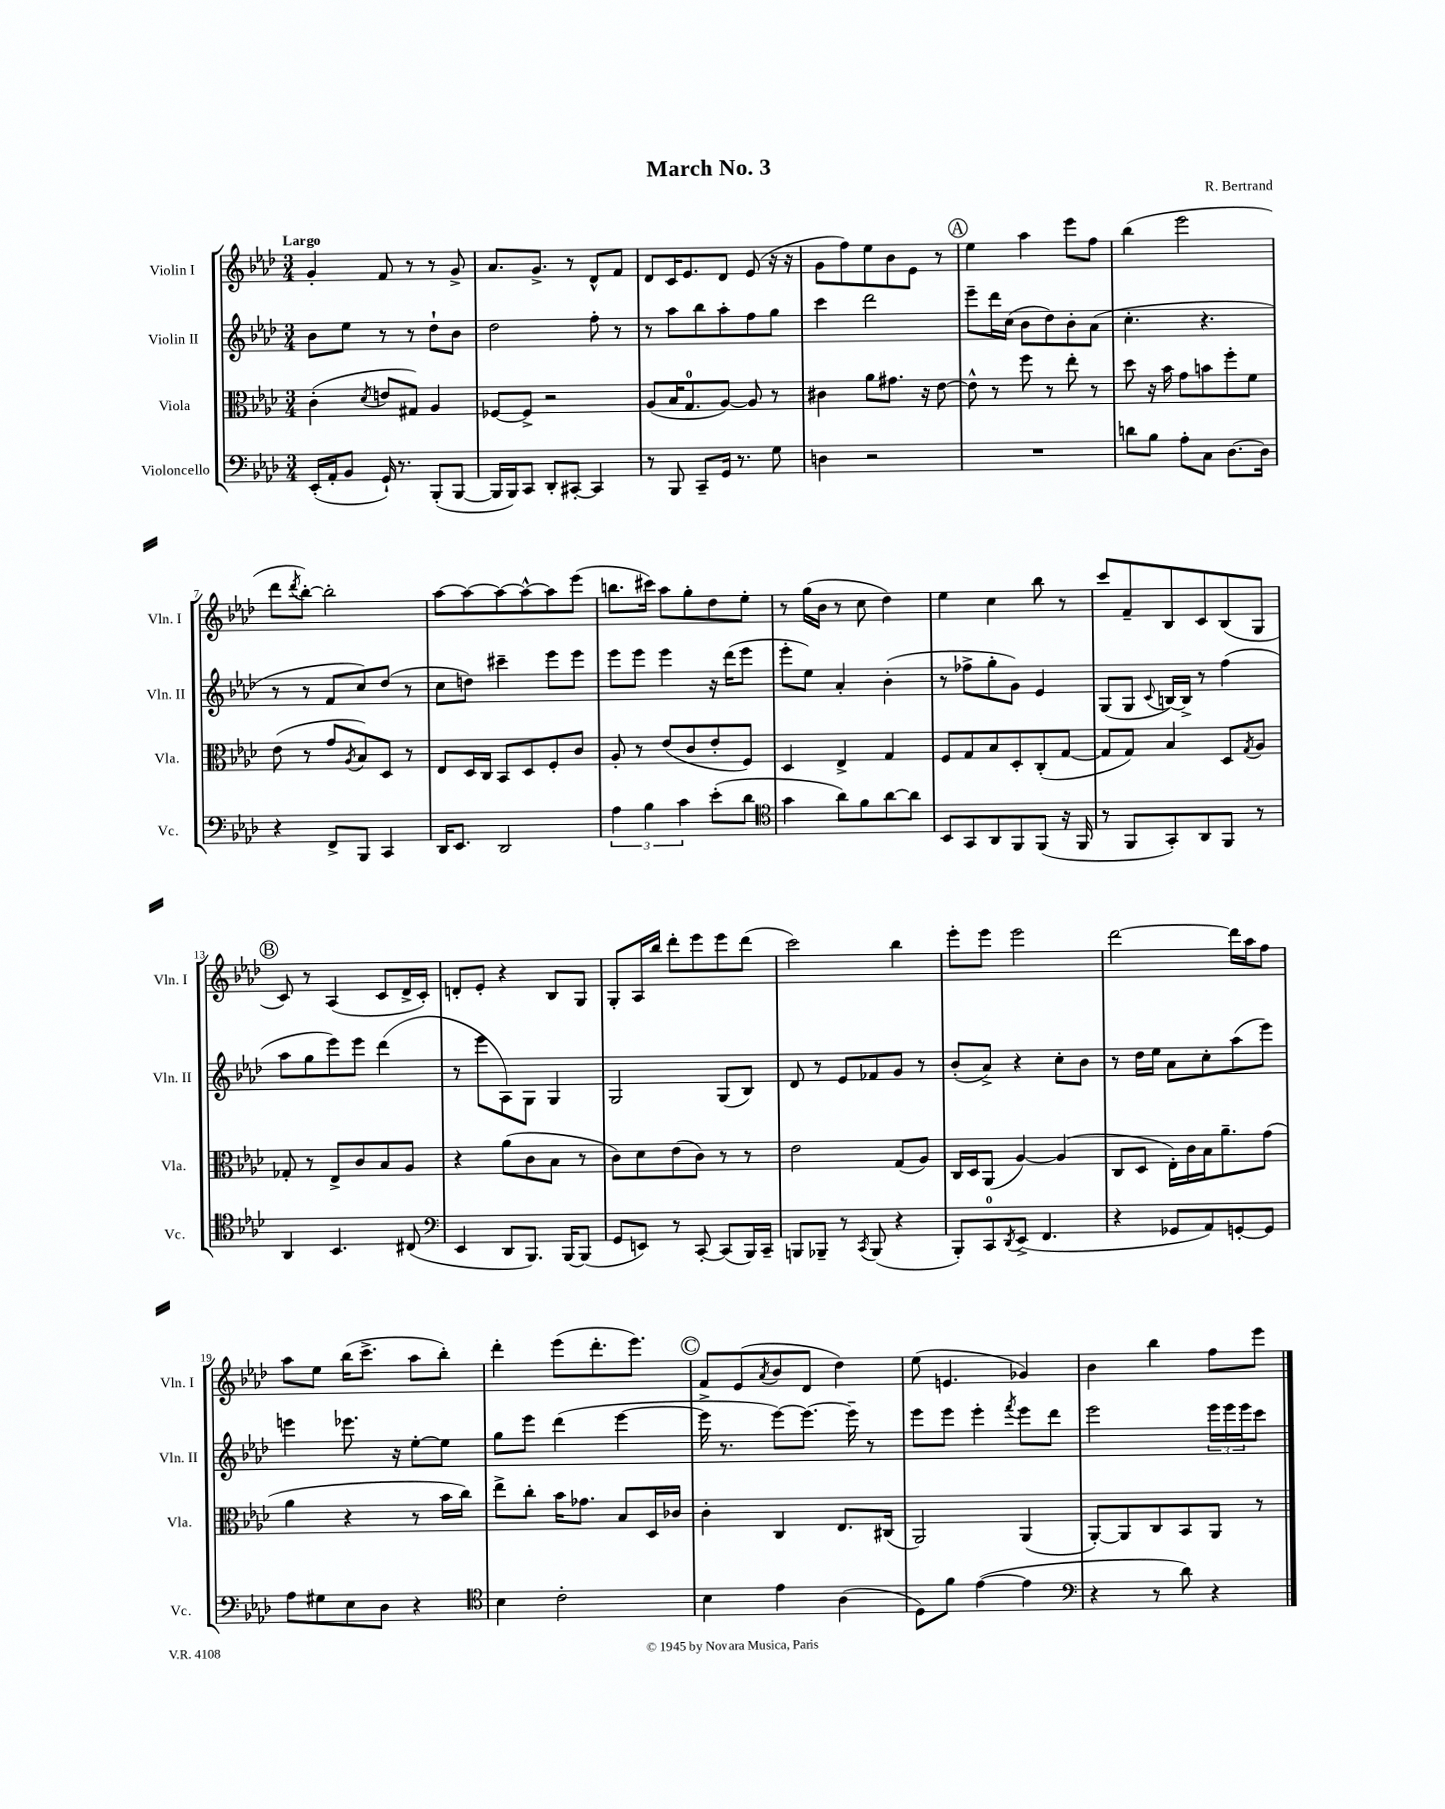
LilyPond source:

\header { title = "March No. 3" composer = "R. Bertrand" }
<<
\new StaffGroup <<
\new Staff = "s0" \with { instrumentName = "Violin I" shortInstrumentName = "Vln. I" } {
    \clef treble \key aes \major \numericTimeSignature \time 3/4 \tempo "Largo"
    g'4-. f'8 r8 r8 g'8-> |
    aes'8. g'8.-> r8 des'8-^ f'8 |
    des'8 c'16 ees'8. des'8 ees'8( r16 r16 |
    g'8 f''8) ees''8 bes'8 ees'8 r8 |
    \mark \markup { \circle "A" } ees''4 aes''4 ees'''8 f''8 |
    bes''4( ees'''2 |
    des'''8 \acciaccatura { des'''8 } bes''8~-.) bes''2-. |
    aes''8~ aes''8~ aes''8~ aes''8~-^ aes''8 ees'''8( |
    b''8. cis'''16) aes''8 g''8-. des''8 ees''8-. |
    r8 g''16( bes'16 r8 c''8 des''4) |
    ees''4 c''4 bes''8 r8 |
    c'''8 f'8-- bes8 c'8 bes8( g8 |
    \mark \markup { \circle "B" } c'8) r8 aes4( c'8 des'16-> c'16-.) |
    d'8-. ees'8-. r4 bes8 g8 |
    g8-. aes16 bes''16 des'''8-. ees'''8 ees'''8 des'''8( |
    c'''2) bes''4 |
    ees'''8-. ees'''8 ees'''2 |
    des'''2~ des'''16 aes''16 f''8 |
    aes''8 ees''8 bes''16( c'''8.-> aes''8 bes''8-.) |
    des'''4-. ees'''8( des'''8.-. ees'''8.) |
    \mark \markup { \circle "C" } f'8 ees'8( \acciaccatura { aes'8 } bes'8 des'8 des''4) |
    ees''8( e'4. ges'4) |
    bes'4 bes''4 f''8 ees'''8 \bar "|." |
}
\new Staff = "s1" \with { instrumentName = "Violin II" shortInstrumentName = "Vln. II" } {
    \clef treble \key aes \major \numericTimeSignature \time 3/4
    bes'8 ees''8 r8 r8 des''8-! bes'8 |
    des''2 f''8-. r8 |
    r8 aes''8 bes''8 aes''8-. f''8 g''8 |
    c'''4 des'''2 |
    \mark \markup { \circle "A" } ees'''8-- des'''16 c''16( bes'8 des''8) bes'8-. aes'8( |
    c''4.-. r4. |
    r8 r8 f'8 c''8) des''8( r8 |
    c''8 d''8) cis'''4-- ees'''8 ees'''8 |
    ees'''8 ees'''8 ees'''4 r16 des'''16( ees'''8 |
    ees'''8-. ees''8) aes'4-. bes'4-.( |
    r8 fes''8-> g''8-. g'8) ees'4 |
    g8( g8 \appoggiatura { c'8 } b16~) b16-> r8 f''4( |
    \mark \markup { \circle "B" } aes''8 g''8 ees'''8) ees'''8 des'''4( |
    r8 ees'''8 aes8) g8 g4 |
    g2 g8( bes8) |
    des'8 r8 ees'8 fes'8 g'8 r8 |
    bes'8-.( aes'8->) r4 c''8-. bes'8 |
    r8 des''16 ees''16 aes'8 c''8-. aes''8( ees'''8) |
    e'''4 ees'''8. r16 ees''8~-. ees''8 |
    g''8 ees'''8 des'''4( ees'''4~ |
    \mark \markup { \circle "C" } ees'''16-> r8. ees'''8~) ees'''8.~ ees'''16-- r8 |
    ees'''8 ees'''8 ees'''4-. \acciaccatura { f'''8 } ees'''8 des'''8 |
    ees'''2 \tuplet 3/2 { ees'''16 ees'''16 ees'''16 } c'''8 \bar "|." |
}
\new Staff = "s2" \with { instrumentName = "Viola" shortInstrumentName = "Vla." } {
    \clef alto \key aes \major \numericTimeSignature \time 3/4
    c'4-.( \acciaccatura { des'8 } e'8 gis8) aes4 |
    fes8~ fes8-> r2 |
    aes8( bes16 g8.-0 aes8~) aes8 r8 |
    cis'4 aes'8 gis'8. r16 ees'8~ |
    \mark \markup { \circle "A" } ees'8-^ r8 f''8 r8 ees''8-. r8 |
    des''8 r16 bes'16 g'8 b'8 f''8-. f'8 |
    ees'8( r8 g'8 \acciaccatura { aes8 } bes8) des8 r8 |
    ees8 des16 c16 bes,8 des8 f8-. c'8 |
    aes8-. r8 ees'8( c'8 ees'8-. f8) |
    des4 ees4-> g4 |
    f8 g8 bes8 des8-. c8-.( g8~ |
    g8 g8) bes4 des8 \acciaccatura { g8 } aes8 |
    \mark \markup { \circle "B" } ges8-. r8 ees8-> c'8 bes8 aes8 |
    r4 aes'8( c'8 bes8 r8 |
    c'8) des'8 ees'8( c'8) r8 r8 |
    ees'2 g8( aes8) |
    c16 des16 aes,8( aes4~) aes4( |
    c8 des8 ees16-.) c'16 bes16 aes'8.-- g'8( |
    aes'4 r4 r8 bes'16 c''16) |
    ees''8-> c''8-. bes'16 ges'8. bes8 des16 ces'16 |
    \mark \markup { \circle "C" } c'4-. c4 ees8. cis16( |
    aes,2) aes,4( |
    aes,8~-.) aes,8 c8 bes,8 aes,8 r8 \bar "|." |
}
\new Staff = "s3" \with { instrumentName = "Violoncello" shortInstrumentName = "Vc." } {
    \clef bass \key aes \major \numericTimeSignature \time 3/4
    ees,16-.( aes,16-. bes,8 g,16-!) r8. bes,,8-.( bes,,8~ |
    bes,,16 bes,,16) c,8 des,8-. cis,8~-. cis,4 |
    r8 bes,,8 c,8-- g,16 r8. g8 |
    d4 r2 |
    \mark \markup { \circle "A" } R2. |
    d'8 bes8 aes8-. c8 des8.~ des16 |
    r4 f,8-> bes,,8 c,4 |
    des,16 ees,8. des,2 |
    \tuplet 3/2 { aes4 bes4 c'4 } ees'8-.( des'8 |
    \clef tenor g'4 aes'8) f'8 aes'8~ aes'8 |
    bes,8 g,8 aes,8 f,8 f,8( r16 f,16 |
    r8 f,8 g,8-.) aes,8 f,8 r8 |
    \mark \markup { \circle "B" } aes,4 bes,4. cis8( |
    \clef bass ees,4 des,8 bes,,8.) bes,,16~ bes,,8( |
    g,8 e,8) r8 c,8~-. c,8( bes,,16) c,16-- |
    b,,8 bes,,8-- r8 \acciaccatura { c,8 } bes,,8( r4 |
    bes,,8-.) c,8-0 \acciaccatura { des,8 } ees,8->( f,4. |
    r4 ges,8 aes,8) g,8~-. g,8 |
    aes8 gis8 ees8 des8 r4 |
    \clef tenor bes4 c'2-. |
    \mark \markup { \circle "C" } bes4 ees'4 aes4( |
    des8) f'8 ees'4~( ees'4 |
    \clef bass r4 r8 des'8) r4 \bar "|." |
}
>>
>>
